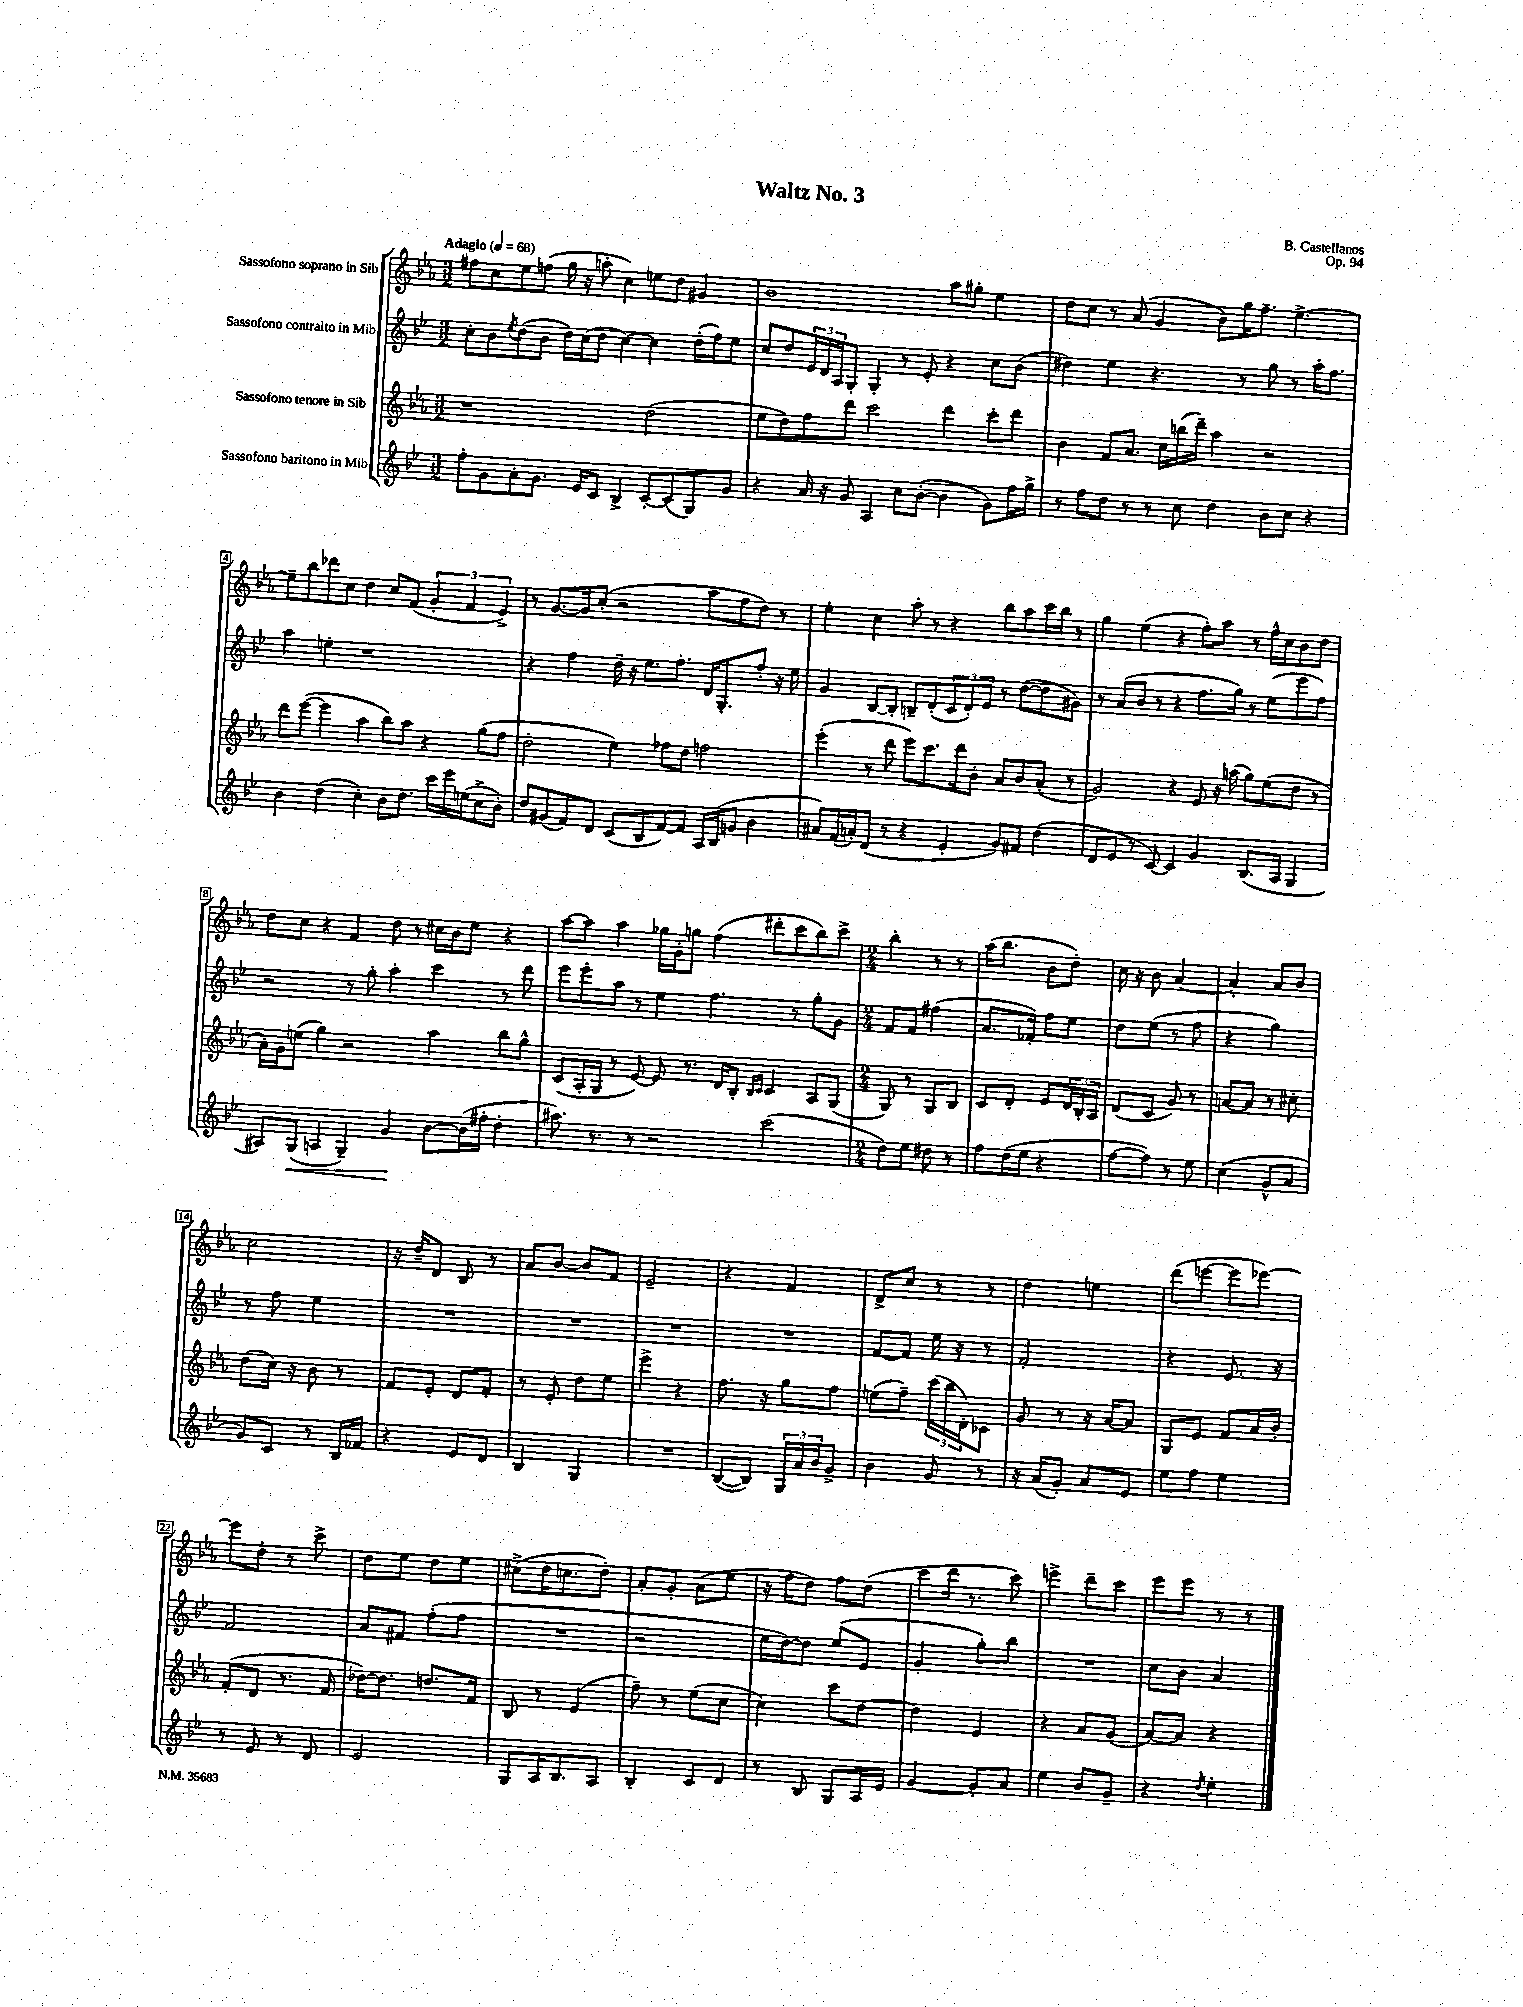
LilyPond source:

\header { title = "Waltz No. 3" composer = "B. Castellanos" opus = "Op. 94" }
<<
\new StaffGroup <<
\new Staff = "s0" \with { instrumentName = "Sassofono soprano in Sib" } {
    \clef treble \key ees \major \numericTimeSignature \time 3/2 \tempo "Adagio" 4 = 68
    fis''8 c''8 ees''8 f''8( g''16 r16 a''8-. c''4) e''8 d''8 gis'4 |
    bes'1 aes''8 gis''8-. ees''4 |
    d''8 c''8 r8 aes'8( g'4 bes'8) g''16 f''8.-- ees''4.~-> |
    ees''8-- bes''8 des'''8 c''8 d''4 c''8 f'8( \tuplet 3/2 { g'4-. f'4 ees'4->) } |
    r8 g'8.~ g'16 c''8-.( r2 aes''8 f''8 d''8) r8 |
    ees''4-. c''4 aes''8-. r8 r4 bes''8 aes''8 c'''16 bes''16 r8 |
    g''4 ees''4( r4 f''8-.) aes''8 r8 f''16-^ c''16 bes'8 d''8 |
    d''8 c''8 r4 f'4 d''8 r8 cis''16 bes'16 ees''8 r4 |
    aes''8~ aes''8 aes''4 ges''16 g'16-. g''8 f''4( dis'''8-. c'''8 bes''8) c'''8-> |
    \numericTimeSignature \time 2/4 bes''4-. r8 r8 |
    aes''16( bes''8. bes'8 d''8-.) |
    c''16 r16 bes'8 aes'4~ |
    aes'4-. aes'8 bes'8 |
    c''2 |
    r16 d''16-- d'8 bes8 r8 |
    aes'8 bes'8~ bes'8 f'8 |
    ees'2-- |
    r4 f'4 |
    d'8-> c''8 r8 r8 |
    d''4 e''4 |
    d'''8( e'''8~ e'''8 ees'''8~) |
    ees'''8 d''8-. r8 c'''8-> |
    d''8 ees''8 d''8 ees''8 |
    cis''8->( d''16 c''8. d''8-.) |
    aes'8-. g'8-. aes'8( ees''8 |
    r16 f''16 d''8) f''8 d''8( |
    c'''8 d'''16 r8. c'''8) |
    e'''4-> d'''8-- c'''8 |
    ees'''8 ees'''8 r8 r8 \bar "|." |
}
\new Staff = "s1" \with { instrumentName = "Sassofono contralto in Mib" } {
    \clef treble \key bes \major \numericTimeSignature \time 3/2
    c''8-. bes'8 \acciaccatura { ees''8 } d''8( bes'8 d''16) c''16( d''8 c''4~) c''4 d''16-.( f''16) ees''8 |
    c''8 d''8 \tuplet 3/2 { ees'16 d'16 a16 } g8-. g4-. r8 ees'8-. r4 c''8 bes'8( |
    dis''4) ees''4 r4. r8 g''8 r8 a''16-. f''8. |
    a''4 e''4-. r1 |
    r4 f''4 d''16-- r16 ees''8. f''8.-. d'16 g8.-. f''8-. r16 ees''16 |
    g'4 bes8~ bes8-. b8-- d'8-.( \tuplet 3/2 { c'8 d'8-.) ees'8 } r8 d''8~( d''8 gis'8) |
    r8 a'8( bes'8 r8 r4 f''8. g''16) r8 ees''8( ees'''8 f''8) |
    r2 r8 g''8-. a''4-. c'''4 r8 d'''8 |
    ees'''8 ees'''8-. a''8 r8 ees''4 f''4. r8 g''8-. g'8 |
    \numericTimeSignature \time 2/4 f'8 f'8 fis''4( |
    a'8. fes'16-.) f''8 ees''8 |
    d''8 ees''8( r8 f''8 |
    r4 g''4) |
    r8 f''8 ees''4 |
    R2 |
    R2 |
    R2 |
    R2 |
    f'8~ f'8 ees''16 r16 r8 |
    f'2-. |
    r4 ees'8. r16 |
    f'2 |
    a'8 fis'8 f''8-.( f''8 |
    R2 |
    r2 |
    ees''16 d''16~) d''8 ees''8( ees'8 |
    g'4-. g''8-.) bes''8 |
    R2 |
    c''8 bes'8 a'4 \bar "|." |
}
\new Staff = "s2" \with { instrumentName = "Sassofono tenore in Sib" } {
    \clef treble \key ees \major \numericTimeSignature \time 3/2
    r1 d''2( |
    ees''8 d''8) f''8 d'''8 c'''2 d'''4 c'''8-. d'''8 |
    bes'4 f'8 aes'8. c''16 b''16( d'''16--) aes''4 r2 |
    d'''8 ees'''8~( ees'''4 aes''4 bes''8) aes''8 r4 g''8( f''8 |
    d''2-. ees''4) fes''8 d''8 f''2 |
    ees'''4-.( r8 d'''8 ees'''8) c'''8. d'''16 bes'8-. aes'8 bes'8 aes'8-.( r8 |
    g'2) r4 ees'8 r16 a''16( g''8) ees''8( d''8 r8 |
    aes'16-.) g'16 e''8( g''4) r2 aes''4 bes''8 g''8-^ |
    c'8( aes16-. g16 r8 ees'8~) ees'8 r8. d'16 bes8-. \grace { bes16 c'16 } c'4 aes8 g8( |
    \numericTimeSignature \time 2/4 g8) r8 g8 bes8 |
    c'8 d'8-. ees'8 \tuplet 3/2 { d'16 bes16-. aes16 } |
    d'8( c'8 g'8) r8 |
    a'8~ a'8 r8 cis''8-. |
    d''8( c''16) r16 bes'8 r8 |
    f'8 ees'8-. d'8 f'8-. |
    r8 ees'8-. d''8 ees''8 |
    ees'''4-> r4 |
    f''8. r16 g''8 f''8 |
    e''8( f''8--) \tuplet 3/2 { c'''16( bes''16 d'16-.) } ces'8 |
    g'8 r8 r16 aes'16~ aes'8 |
    g8 ees'8 f'8 aes'16 bes'16-. |
    f'8-.( d'8 r8. f'16 |
    des''16~) des''8. d''8. f'16 |
    bes8 r8 ees'4( |
    f''8--) r8 ees''8( c''8 |
    c''4) c'''8 d''8~ |
    d''4 ees'4 |
    r4 aes'8 g'8( |
    aes'8~) aes'8 r4 \bar "|." |
}
\new Staff = "s3" \with { instrumentName = "Sassofono baritono in Mib" } {
    \clef treble \key bes \major \numericTimeSignature \time 3/2
    f''8-. g'8 a'8-. g'8. ees'16 c'8 bes4-> c'8~-. c'8( g8) g'8 |
    r4 a'16 r16 g'8 a4 c''8 bes'8~-.( bes'4 g'8) f''16 g''16-> |
    r8 f''8 d''8 r8 r8 c''8 d''4 bes'8 c''8 r4 |
    bes'4 d''4( c''4-.) bes'8 d''8. c'''16 ees'''16 e''16( c''8-> bes'8-.) |
    d''8 gis'8( f'8) d'8 c'8( bes8 f'8~) f'8 a16 bes16( g'8 bes'4 |
    ais'8) f'16( a'16-.) d'8( r8 r4 ees'4-. g'8) fis'8 d''4( |
    d'8 ees'8 r8 c'8~) c'4 g'4 bes8.( a16 g4 |
    ais8) g8\<( a4 g4--) g'4\! bes'8~ bes'16( fis''16-. d''4-. |
    ais''8.) r8. r8 r2 c'''2( |
    \numericTimeSignature \time 2/4 d''8) ees''8 dis''8 r8 |
    f''8 d''16( ees''16 r4 |
    f''8~ f''8) r8 ees''8 |
    c''4( g'8-^ a'8 |
    g'8) c'8 r8 bes16 fes'16 |
    r4 ees'8 d'8 |
    bes4 g4 |
    R2 |
    bes8~( bes8) \tuplet 3/2 { g16 a'16 bes'16 } g'8-> |
    bes'4 g'8 r8 |
    r16 a'16( g'8-.) a'8 ees'8 |
    ees''8 f''8 ees''4 |
    r8 ees'8 r8 d'8 |
    ees'2 |
    g8 a16 bes8. a8 |
    bes4-. c'8 d'8 |
    r8 bes8 g8 a16 ees'16 |
    g'4~ g'8-. a'8 |
    ees''4 bes'8 g'8-- |
    r4 \acciaccatura { d''8 } ees''4-. \bar "|." |
}
>>
>>
\layout { \context { \Score \override BarNumber.stencil = #(make-stencil-boxer 0.1 0.3 ly:text-interface::print) } }
